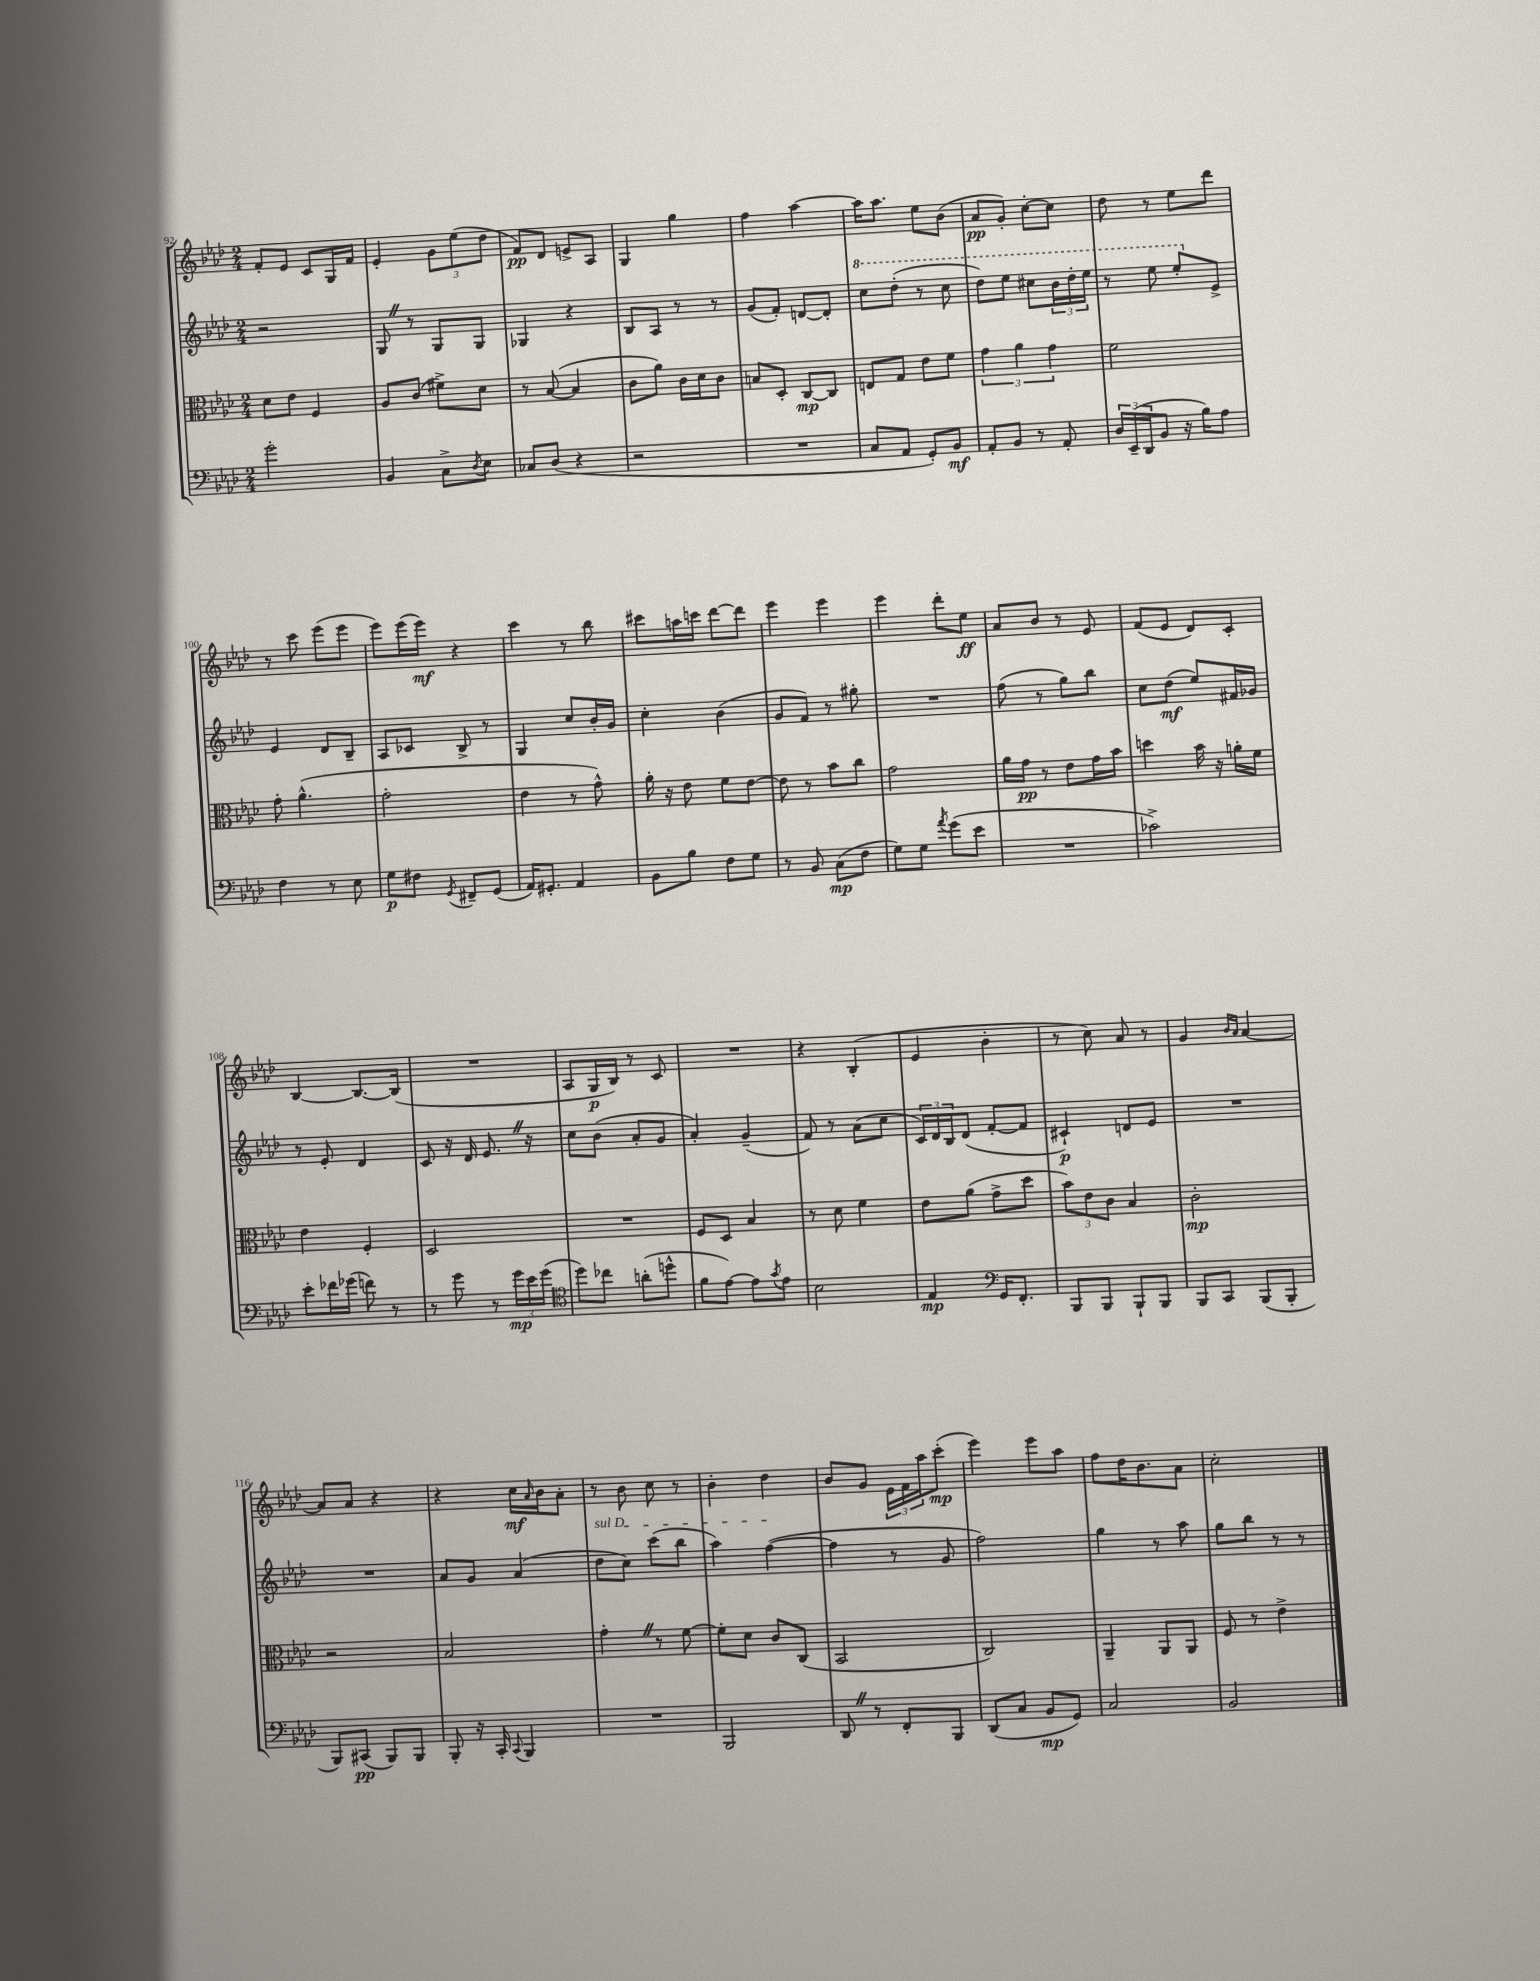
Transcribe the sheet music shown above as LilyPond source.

<<
\new StaffGroup <<
\new Staff = "s0" {
    \clef treble \key aes \major \numericTimeSignature \time 2/4
    f'8-. ees'8 c'8 g16 f'16 |
    ees'4-. \tuplet 3/2 { g'8 ees''8( des''8 } |
    f'8\pp) des'8 e'8-> aes8 |
    g4 g''4 |
    f''4 aes''4~ |
    aes''16 aes''8. ees''8 bes'8( |
    aes'8\pp g'8-.) c''8~-. c''8 |
    des''8 r8 ees''8 des'''8 |
    r8 c'''8 ees'''8( ees'''8 |
    ees'''8) ees'''16( ees'''16\mf) r4 |
    c'''4 r8 bes''8 |
    cis'''8 a''16 c'''16 des'''8~ des'''8 |
    ees'''4 ees'''4 |
    ees'''4 des'''8-. ees''8\ff |
    aes'8 bes'8 r8 ees'8 |
    f'8( ees'8 des'8) c'8-. |
    bes4~ bes8.~ bes16( |
    R2 |
    aes8 g16\p bes16) r8 c'8 |
    R2 |
    r4 bes4-.( |
    ees'4 bes'4-. |
    r8 c''8) aes'8 r8 |
    g'4 \grace { bes'16 aes'16 } aes'4~ |
    aes'8 aes'8 r4 |
    r4 c''16\mf \grace { aes'16 } bes'16 aes'8-. |
    r8 bes'8 c''8 r8 |
    bes'4-. des''4 |
    bes'8 g'8 \tuplet 3/2 { ees'16 f'16 aes''16 } c'''8-.\mp( |
    ees'''4) ees'''8 aes''8 |
    f''8 des''16 bes'8. aes'8 |
    c''2-. \bar "|." |
}
\new Staff = "s1" {
    \clef treble \key aes \major \numericTimeSignature \time 2/4
    r2 |
    g8 \once \override BreathingSign.text = \markup { \musicglyph "scripts.caesura.straight" } \breathe r8 g8 g8 |
    ges4 r4 |
    bes8 aes8 r8 r8 |
    g'8( f'8-.) d'8~ d'8-. |
    \ottava #1 c'''8 des'''8-.( r8 c'''8 |
    des'''8) ees'''8 cis'''8 \tuplet 3/2 { bes''16 des'''16-. ees'''16 } |
    r8 ees'''8 ees'''8-. \ottava #0 ees'8-> |
    ees'4 des'8 bes8-- |
    aes8 ces'8 bes8-> r8 |
    g4 c''8 bes'16-. g'16 |
    c''4-. bes'4( |
    g'8 f'8) r8 gis''8-. |
    R2 |
    f''8( r8 g''8) bes''8 |
    c''8 des''8\mf( ees''8) fis'16 ges'16 |
    r8 ees'8-. des'4 |
    c'8 r16 des'16 ees'8. \once \override BreathingSign.text = \markup { \musicglyph "scripts.caesura.straight" } \breathe r16 |
    c''8 bes'8( aes'8-. g'8 |
    aes'4-.) g'4--( |
    f'8) r8 aes'8( c''8 |
    \tuplet 3/2 { c'16) des'16 bes16 } des'8( f'8~-. f'8 |
    cis'4-!\p) d'8 ees'8 |
    R2 |
    R2 |
    aes'8 g'8 aes'4( |
    \once \override TextSpanner.bound-details.left.text = \markup { \italic "sul D" } des''8\startTextSpan c''8) c'''8( bes''8 |
    aes''4) f''4~\stopTextSpan( |
    f''4 r8 g'8 |
    f''2) |
    g''4 r8 aes''8 |
    g''8 bes''8 r8 r8 \bar "|." |
}
\new Staff = "s2" {
    \clef alto \key aes \major \numericTimeSignature \time 2/4
    des'8 ees'8 f4 |
    aes8 c'8( fis'8->) des'8 |
    r8 bes8~( bes4 |
    c'8 aes'8) c'16 des'16 c'8 |
    b8 des8-. c8~\mp c8 |
    e8 g8 ees'8 f'8 |
    \tuplet 3/2 { g'4 aes'4 g'4 } |
    f'2 |
    g'8-. aes'4.-^( |
    g'2-. |
    ees'4 r8 g'8-^) |
    aes'16-. r16 ees'8 f'8 ees'8~ |
    ees'8 r8 bes'8 c''8 |
    g'2 |
    aes'16 g'16\pp r8 ees'8 g'16 bes'16 |
    d''4 bes'16 r16 a'16-. f'16 |
    ees'4 f4-. |
    des2 |
    R2 |
    f8 des8 bes4 |
    r8 des'8 f'4 |
    ees'8 aes'8( g'8-> des''8 |
    \tuplet 3/2 { bes'8) ees'8 c'8 } bes4 |
    c'2-.\mp |
    r2 |
    bes2 |
    g'4-. \once \override BreathingSign.text = \markup { \musicglyph "scripts.caesura.straight" } \breathe r8 f'8~ |
    f'8-. des'8 c'8 c8( |
    bes,2 |
    c2) |
    aes,4-- aes,8 aes,8 |
    f8 r8 ees'4-> \bar "|." |
}
\new Staff = "s3" {
    \clef bass \key aes \major \numericTimeSignature \time 2/4
    g'2-. |
    bes,4 c8-> \acciaccatura { des8 } ees8 |
    ces8 des8( r4 |
    r2 |
    R2 |
    c8 aes,8 g,8-.) bes,8\mf |
    aes,8-. bes,8 r8 aes,8-. |
    \tuplet 3/2 { des16 ees,16--( des,16 } bes,8 r16 bes16) aes8 |
    f4 r8 ees8 |
    g8\p fis8 \acciaccatura { g,8 } fis,8-- g,8( |
    aes,16) gis,8.-. aes,4 |
    bes,8 bes8 f8 g8 |
    r8 bes,8 c8\mp( f8 |
    g8) g8 \acciaccatura { aes'8 } g'8( ees'8 |
    R2 |
    ces'2->) |
    ees'8-. fes'16 ges'16( f'8) r8 |
    r8 g'8 r8 \tuplet 3/2 { g'16\mp ees'16 g'16( } |
    \clef tenor des''8) ces''8 a'8-.( d''8-^ |
    f'8 ees'8~) ees'8 \acciaccatura { g'8 } ees'8 |
    bes2 |
    ees4\mp \clef bass g,16 f,8.-. |
    bes,,8 bes,,8 bes,,8-! bes,,8 |
    bes,,8 c,8 bes,,8( bes,,8-. |
    bes,,8) cis,8\pp( bes,,8) bes,,8 |
    bes,,8-. r16 c,16-. \appoggiatura { c,8 } bes,,4 |
    R2 |
    bes,,2 |
    des,8 \once \override BreathingSign.text = \markup { \musicglyph "scripts.caesura.straight" } \breathe r8 f,8-. bes,,8 |
    des,8( c8 bes,8\mp g,8) |
    c2 |
    bes,2 \bar "|." |
}
>>
>>
\layout { \context { \Score currentBarNumber = #92 } }
